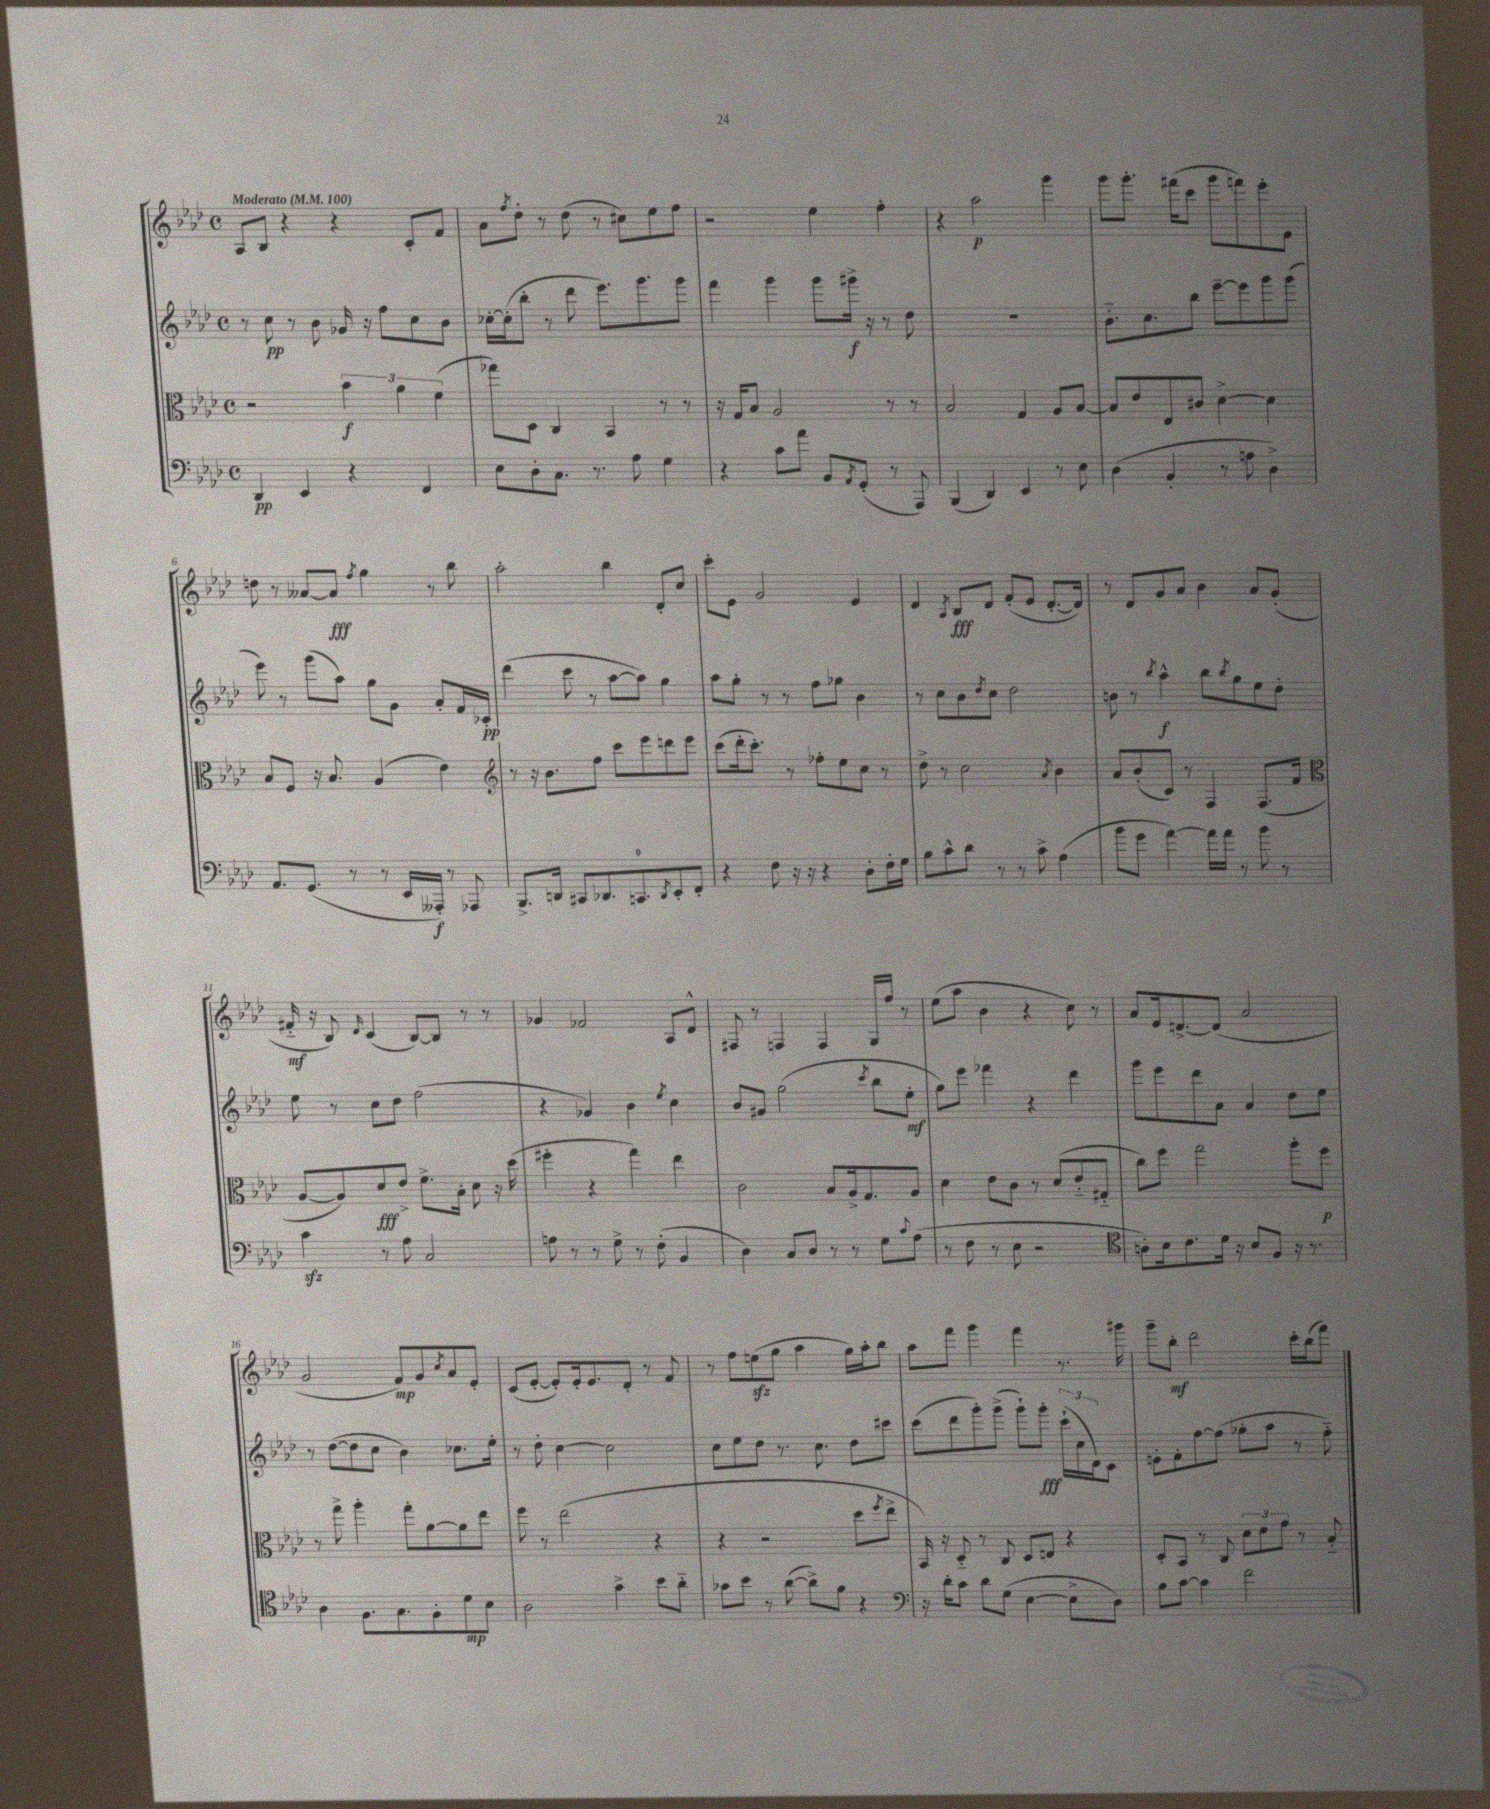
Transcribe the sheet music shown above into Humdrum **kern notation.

**kern	**dynam	**kern	**dynam	**kern	**dynam	**kern	**dynam
*part4	*part4	*part3	*part3	*part2	*part2	*part1	*part1
*staff4	*staff4	*staff3	*staff3	*staff2	*staff2	*staff1	*staff1
*clefF4	*	*clefC3	*	*clefG2	*	*clefG2	*
*k[b-e-a-d-]	*	*k[b-e-a-d-]	*	*k[b-e-a-d-]	*	*k[b-e-a-d-]	*
*M4/4	*	*M4/4	*	*M4/4	*	*M4/4	*
*met(c)	*	*met(c)	*	*met(c)	*	*met(c)	*
*MM100	*	*MM100	*	*MM100	*	*MM100	*
=1	=1	=1	=1	=1	=1	=1	=1
!	!	!	!	!	!	!LO:TX:a:B:t=Moderato	!
4DD-/	pp	2r	.	8r	.	8A-/L	.
.	.	.	.	8cc\	pp	8B-/J	.
4EE-/	.	.	.	8r	.	4r	.
.	.	.	.	8b-\	.	.	.
4r	.	6b-\	f	16g-X/	.	4r	.
.	.	.	.	16r	.	.	.
.	.	.	.	8ff\L	.	.	.
.	.	6a-\	.	.	.	.	.
4FF/	.	.	.	8cc\	.	8c'/L	.
.	.	(6f\	.	.	.	.	.
.	.	.	.	8b-\J	.	8f/J	.
=2	=2	=2	=2	=2	=2	=2	=2
8E-\L	.	8gg-X\L)	.	[16cc-X'\LL	.	8a-\L	.
.	.	.	.	(16cc-'\J]	.	.	.
.	.	.	.	.	.	8qff/	.
8D-'\	.	8D-\J	.	8bb-'\J	.	8dd-'\J	.
8.C\J	.	4C/	.	8r	.	8r	.
.	.	.	.	8ddd-\	.	(8dd-\	.
8.r	.	.	.	.	.	.	.
.	.	4BB-/	.	8.eee-\L)	.	8r	.
8A-\	.	.	.	.	.	8cc#X\L)	.
.	.	.	.	8.ggg\	.	.	.
4G\	.	8r	.	.	.	8ee-\	.
.	.	8r	.	8ggg\J	.	8ff\J	.
=3	=3	=3	=3	=3	=3	=3	=3
4r	.	16r	.	4fff\	.	2r	.
.	.	16G/KL	.	.	.	.	.
.	.	8B-/J	.	.	.	.	.
8c\L	.	2A-/	.	4ggg\	.	.	.
8a-\J	.	.	.	.	.	.	.
8BB-/L	.	.	.	8ggg\L	.	4ee-\	.
8qAA-/	.	.	.	.	.	.	.
(8GG'/J	.	.	.	16ggg#X^\Jk	f	.	.
.	.	.	.	16r	.	.	.
8r	.	8r	.	8r	.	4ff'\	.
8AAA-/)	.	8r	.	8dd-\	.	.	.
=4	=4	=4	=4	=4	=4	=4	=4
(4BBB-/	.	2B-/	.	1r	.	4r	.
4DD-/)	.	.	.	.	.	2aa-\	p
4EE-/	.	4G/	.	.	.	.	.
8r	.	8A-/L	.	.	.	4ggg\	.
8E-\	.	[8B-/J	.	.	.	.	.
=5	=5	=5	=5	=5	=5	=5	=5
(4D-\	.	8B-/L]	.	8.b-\L	.	8ggg\L	.
.	.	8e-/	.	.	.	8.ggg'\J	.
.	.	.	.	8.cc\	.	.	.
4BB-'/	.	8E-/	.	.	.	.	.
.	.	.	.	.	.	(16fff#X\KL	.
.	.	8c#X/J	.	8bb-\J	.	8ccc\J	.
8r	.	[4d-^\	.	[8eee-~\L	.	8ggg\L	.
8An\	.	.	.	8eee-\]	.	8fffn\)	.
4D-^\)	.	4d-\]	.	8ggg\	.	8eee-'\	.
.	.	.	.	(8ggg\J	.	8e-\J	.
!!LO:LB:g=z
=6	=6	=6	=6	=6	=6	=6	=6
8.AA-/L	.	8B-/L	.	8eee-\)	.	8ddn\	.
.	.	8F/J	.	8r	.	8r	.
(8.GG/J	.	.	.	.	.	.	.
.	.	16r	.	(8ggg\L	.	[8a--X/L	.
.	.	8.B-/	.	.	.	.	.
8r	.	.	.	8aa-\J)	.	8a--/J]	fff
.	.	.	.	.	.	8qff/	.
8r	.	(4A-/	.	8gg\L	.	4gg\	.
16EE-/LL	.	.	.	8g\J	.	.	.
16AAA--X'/JJ)	f	.	.	.	.	.	.
8r	.	4e-\)	.	8a-'/L	.	8r	.
8AAA-X/	.	.	.	16f/L	.	8bb-\	.
.	.	.	.	16c-X'/JJ	pp	.	.
=7	=7	=7	=7	=7	=7	=7	=7
*	*	*clefG2	*	*	*	*	*
8.BBB-^/L	.	8r	.	(4ddd-\	.	2aa-'\	.
.	.	16r	.	.	.	.	.
16DDn/Jk	.	8.b-\L	.	.	.	.	.
8CC#X/L	.	.	.	8ccc\	.	.	.
8.DD-X/	.	8ff\J	.	8r	.	.	.
.	.	8ccc\L	.	[8aa-\L	.	4bb-\	.
8.CCn/	.	.	.	.	.	.	.
.	.	8eee-\	.	8aa-\J])	.	.	.
8qDD-/	.	.	.	.	.	.	.
8EE-'/	.	8dddn\	.	4gg\	.	8d-'/L	.
8FF'/J	.	8eee-\J	.	.	.	8cc/J	.
=8	=8	=8	=8	=8	=8	=8	=8
4r	.	(8ccc\L	.	8aa-\L	.	8ccc'\L	.
.	.	16ddd-'\k	.	8gg'\J	.	8e-\J	.
.	.	8.ccc'\J)	.	.	.	.	.
8F\	.	.	.	8r	.	2g/	.
16r	.	8r	.	8r	.	.	.
16r	.	.	.	.	.	.	.
4r	.	8ff-X'\L	.	8ff\L	.	.	.
.	.	8ee-\	.	8gg-X\J	.	.	.
8D-'\L	.	8cc\J	.	4b-\	.	4e-/	.
16F'\L	.	8r	.	.	.	.	.
16G\JJ	.	.	.	.	.	.	.
=9	=9	=9	=9	=9	=9	=9	=9
8B-\L	.	8dd-^\	.	8r	.	4d-/	.
8c^^\	.	8r	.	8cc\L	.	.	.
.	.	.	.	.	.	8qA-/	.
8d-\J	.	2cc\	.	8b-\	.	8B-/L	fff
.	.	.	.	8qdd-/	.	.	.
8r	.	.	.	8cc\J	.	8d-/J	.
8r	.	.	.	2dd-\	.	(8f'/L	.
8c^\	.	.	.	.	.	8e-/J	.
.	.	8qa-/	.	.	.	.	.
(4A-\	.	4b-\	.	.	.	[8.d-'/L	.
.	.	.	.	.	.	16d-/Jk])	.
=10	=10	=10	=10	=10	=10	=10	=10
8b-\L	.	8a-/L	.	8bn\	.	8r	.
8g\J	.	(8b-'/	.	8r	.	8d-/L	.
.	.	.	.	8qbb-/	.	.	.
[4a-\)	.	8c/J)	.	4aa-^^\	f	8g/	.
.	.	8r	.	.	.	8a-/J	.
16a-\LL]	.	4F/	.	8bb-\L	.	4b-\	.
16a-\JJ	.	.	.	.	.	.	.
.	.	.	.	8qbb-/	.	.	.
8r	.	.	.	8gg\	.	.	.
8b-\	.	(8.F/L	.	8ee-\	.	8a-/L	.
8r	.	.	.	8dd-'\J	.	(8g'/J	.
.	.	16f/Jk	.	.	.	.	.
!!LO:LB:g=z
=11	=11	=11	=11	=11	=11	=11	=11
*	*	*clefC3	*	*	*	*	*
4czz\	.	[8A-/L	.	8ee-\	.	16f#X/	mf
.	.	.	.	.	.	16r	.
.	.	8A-/])	.	8r	.	8B-/)	.
.	.	.	.	.	.	16qqd-/	.
8r	.	8d-/	fff	8cc\L	.	(4c/	.
8A-\	.	8e-^/J	.	8dd-\J	.	.	.
2C/	.	8.f^\L	.	(2ff\	.	[8B-/L)	.
.	.	.	.	.	.	8B-/J]	.
.	.	16B-'\Jk	.	.	.	.	.
.	.	8d-\	.	.	.	8r	.
.	.	16r	.	.	.	8r	.
.	.	(16dd-\	.	.	.	.	.
=12	=12	=12	=12	=12	=12	=12	=12
8An\	.	4ff#X'\	.	4r	.	4g-X/	.
8r	.	.	.	.	.	.	.
8r	.	4r	.	4g-X/)	.	2f-X/	.
8G^\	.	.	.	.	.	.	.
8r	.	4gg\)	.	4b-\	.	.	.
(8F'\	.	.	.	.	.	.	.
.	.	.	.	8qee-/	.	.	.
4BB-/	.	4ee-\	.	4cc\	.	8A-/L	.
.	.	.	.	.	.	8d-^^/J	.
=13	=13	=13	=13	=13	=13	=13	=13
4D-\)	.	2c\	.	8b-/L	.	8F#X/	.
.	.	.	.	8g#X/J	.	8r	.
8C/L	.	.	.	(2gg\	.	4Fn/	.
8D-/J	.	.	.	.	.	.	.
8r	.	8B-/L	.	.	.	4F/	.
8r	.	16A-^/k	.	.	.	.	.
.	.	8.G/	.	.	.	.	.
.	.	.	.	8qccc/	.	.	.
8G\L	.	.	.	8bb-\L	.	16G/LL	.
.	.	.	.	.	.	16ff/JJ	.
8qqc/	.	.	.	.	.	.	.
(8A-\J	.	8A-/J	.	8ee-'\J	mf	8r	.
=14	=14	=14	=14	=14	=14	=14	=14
8r	.	4d-\	.	8gg\L)	.	(8ee-\L	.
8F\	.	.	.	8eee-\J	.	8aa-\J	.
8r	.	8e-\L	.	4fff-X\	.	4b-\	.
8E-\	.	8c\J	.	.	.	.	.
2r	.	8r	.	4r	.	4r	.
.	.	(8d-/L	.	.	.	.	.
.	.	8e-/	.	4ddd-\	.	8cc\)	.
.	.	8G#X/J	.	.	.	8r	.
=15	=15	=15	=15	=15	=15	=15	=15
*clefC4	*	*	*	*	*	*	*
8An'\L)	.	8cc\L)	.	8ggg\L	.	8a-/L	.
16B-\k	.	8ff\J	.	8eee-\	.	16e-/k	.
8.c\	.	.	.	.	.	[8.dn^/	.
.	.	2gg\	.	8ddd-\	.	.	.
16d-\Jk	.	.	.	8a-\J	.	(8d/J]	.
16r	.	.	.	.	.	.	.
8B-/L	.	.	.	4a-/	.	2a-/	.
8F/J	.	.	.	.	.	.	.
16r	.	8aa-'\L	.	8dd-\L	.	.	.
8.r	.	.	.	.	.	.	.
.	.	8ff\J	p	8ee-\J	.	.	.
!!LO:LB:g=z
=16	=16	=16	=16	=16	=16	=16	=16
4A-\	.	8r	.	8r	.	2g/	.
.	.	8gg^\	.	([8dd-\L	.	.	.
8.F\L	.	4aa-'\	.	8dd-\]	.	.	.
.	.	.	.	8cc\J	.	.	.
8.G\	.	.	.	.	.	.	.
.	.	8gg'\L	.	4b-\)	.	8f/L)	mp
8F'\	.	[8a-\	.	.	.	8g/	.
.	.	.	.	.	.	8qcc/	.
8d-\	mp	8a-\]	.	8.cc-X\L	.	8a-/	.
8B-\J	.	8ee-\J	.	.	.	8e-'/J	.
.	.	.	.	16ee-'\Jk	.	.	.
=17	=17	=17	=17	=17	=17	=17	=17
2A-\	.	8ff\	.	8r	.	(8c/L	.
.	.	8r	.	8dd-'\	.	[8e-'/J	.
.	.	(2ee-\	.	[4cc\	.	8e-'/L])	.
.	.	.	.	.	.	16e-'/k	.
.	.	.	.	.	.	8.e-/	.
4g^\	.	.	.	2cc\]	.	.	.
.	.	.	.	.	.	8d-'/J	.
8b-\L	.	4r	.	.	.	8r	.
8a-\J	.	.	.	.	.	8f/	.
=18	=18	=18	=18	=18	=18	=18	=18
8g-X\L	.	4r	.	8cc\L	.	8r	.
8b-\J	.	.	.	8ee-\	.	8ff\L	.
8r	.	2r	.	8dd-\J	.	(8eenzz\	.
([8a-\	.	.	.	8.r	.	8gg\J	.
8a-^\L])	.	.	.	.	.	4aa-\	.
.	.	.	.	8.cc\	.	.	.
8f\J	.	.	.	.	.	.	.
4r	.	8dd-\L	.	8dd-\L	.	16gg\LL)	.
.	.	.	.	.	.	16aa-'\J	.
.	.	8qff/	.	.	.	.	.
.	.	8ee-^\J	.	8ccc#X\J	.	8bb-\J	.
=19	=19	=19	=19	=19	=19	=19	=19
*clefF4	*	*	*	*	*	*	*
16r	.	16BB-/)	.	(8ccc\L	.	8aa-\L	.
16d-'\KL	.	16r	.	.	.	.	.
8c\J	.	8D-/	.	8ddd-\	.	8fff\J	.
8d-\L	.	8r	.	8ggg'\)	.	4ggg\	.
(8G\J	.	8C/	.	(8ggg^\J	.	.	.
[4E-\	.	8D-/L	.	8ggg`\L)	.	4fff\	.
.	.	8En/J	.	8ggg'\J	fff	.	.
8E-^\L]	.	4r	.	(24ccc`\LL	.	8.r	.
.	.	.	.	24cc\	.	.	.
.	.	.	.	24d-\J)	.	.	.
8D-\J)	.	.	.	8c\J	.	.	.
.	.	.	.	.	.	16ggg#X\	.
=20	=20	=20	=20	=20	=20	=20	=20
8B-\L	.	8D-'/L	.	8en'\L	.	8ggg~\L	.
[8c\J	.	8BB-/J	.	8f'\	.	8bb-'\J	mf
4c\]	.	8r	.	[8ff\	.	2ddd-\	.
.	.	8C/	.	(8ff\J]	.	.	.
2f\	.	12d-\L	.	8gg-X'\L	.	.	.
.	.	12e-\	.	.	.	.	.
.	.	.	.	8aa-\J	.	.	.
.	.	12g\J	.	.	.	.	.
.	.	8r	.	8r	.	16ccc'\LL	.
.	.	.	.	.	.	(16bb-\J	.
.	.	8B-/	.	8ff\)	.	8fff\J)	.
==	==	==	==	==	==	==	==
*-	*-	*-	*-	*-	*-	*-	*-
